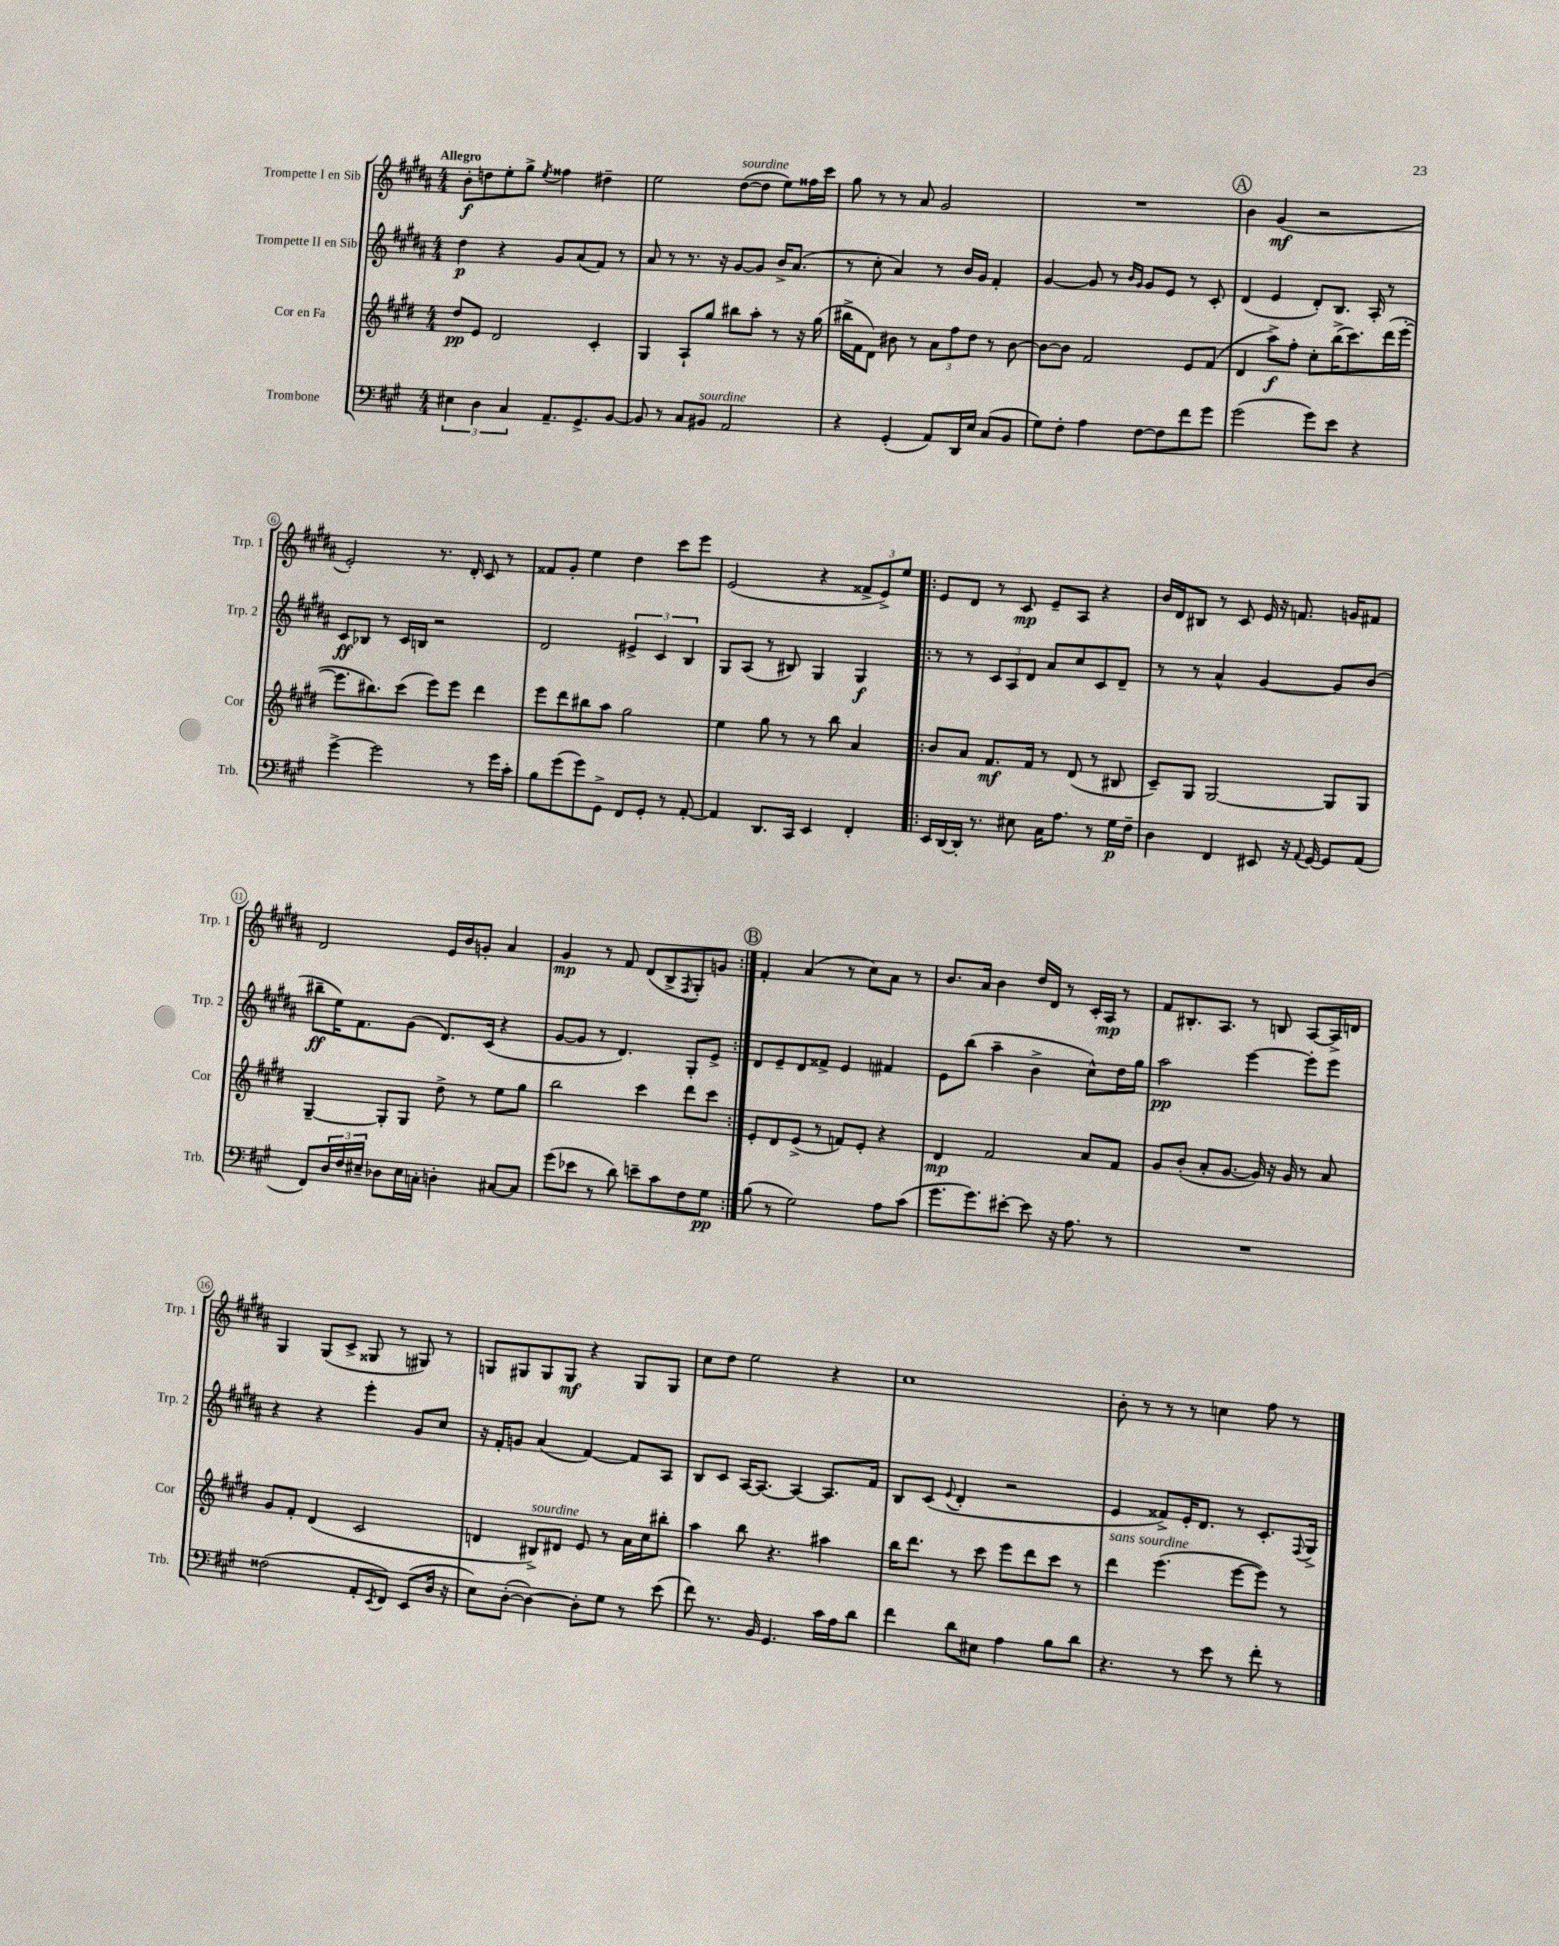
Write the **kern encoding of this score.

**kern	**dynam	**kern	**dynam	**kern	**dynam	**kern	**dynam
*part4	*part4	*part3	*part3	*part2	*part2	*part1	*part1
*staff4	*staff4	*staff3	*staff3	*staff2	*staff2	*staff1	*staff1
*I"Trombone	*	*I"Cor en Fa	*	*I"Trompette II en Sib	*	*I"Trompette I en Sib	*
*I'Trb.	*	*I'Cor	*	*I'Trp. 2	*	*I'Trp. 1	*
*clefF4	*	*clefG2	*	*clefG2	*	*clefG2	*
*k[f#c#g#]	*	*k[f#c#g#d#]	*	*k[f#c#g#d#a#]	*	*k[f#c#g#d#a#]	*
*M4/4	*	*M4/4	*	*M4/4	*	*M4/4	*
=1	=1	=1	=1	=1	=1	=1	=1
!	!	!	!	!	!	!LO:TX:a:B:t=Allegro	!
6E#X\	.	8dd#/L	pp	4dd#\	p	8b'\L	f
.	.	8e/J	.	.	.	8ddn\	.
6D\	.	.	.	.	.	.	.
.	.	2d#/	.	4r	.	8ee'\	.
6C#/	.	.	.	.	.	.	.
.	.	.	.	.	.	8gg#^\J	.
.	.	.	.	.	.	8qee/	.
8.AA~/L	.	.	.	8g#/L	.	4ff##X\	.
.	.	.	.	(8a#/	.	.	.
8.GG#^/	.	.	.	.	.	.	.
.	.	4c#'/	.	8f#/J)	.	4dd#X~\	.
[8BB/J	.	.	.	8r	.	.	.
=2	=2	=2	=2	=2	=2	=2	=2
8BB/]	.	4G#/	.	8a#/	.	2ee\	.
8r	.	.	.	8r	.	.	.
8C#/L	.	8A`/L	.	8.r	.	.	.
!LO:TX:a:i:t=sourdine	!	!	!	!	!	!	!
8BB#X/J	.	8gg#/J	.	.	.	.	.
.	.	.	.	16r	.	.	.
!	!	!	!	!	!	!LO:TX:a:i:t=sourdine	!
2AA/	.	8bb#X\L	.	[8g#/L	.	([8dd#\L	.
.	.	8aa'\J	.	8g#/J]	.	8dd#\J]	.
.	.	8r	.	16b^/KL	.	8ee\L)	.
.	.	.	.	(8.a#/J	.	.	.
.	.	16r	.	.	.	16ff##X\L	.
.	.	(16gg#\	.	.	.	16ccc#\JJ	.
=3	=3	=3	=3	=3	=3	=3	=3
4r	.	16bb#X^\LL	.	8r	.	8gg#\	.
.	.	16f#\J	.	.	.	.	.
.	.	8d#\J)	.	8cc#'\	.	8r	.
(4GG#'/	.	8b#X\	.	4a#/)	.	8r	.
.	.	8r	.	.	.	8a#/	.
8AA/L)	.	12a\L	.	8r	.	2g#/	.
.	.	12ff#\	.	.	.	.	.
16DD/L	.	.	.	16b/LL	.	.	.
.	.	12dd#\J	.	.	.	.	.
16E/JJ	.	.	.	16g#/JJ	.	.	.
(8C#/L	.	8r	.	4f#'/	.	.	.
8BB/J	.	[8b#\	.	.	.	.	.
=4	=4	=4	=4	=4	=4	=4	=4
8G#\L)	.	8b#\L_	.	[4g#/	.	1r	.
8F#'\J	.	8b#\J]	.	.	.	.	.
4A\	.	2f#/	.	8g#/]	.	.	.
.	.	.	.	8r	.	.	.
.	.	.	.	16qqb/LL	.	.	.
.	.	.	.	16qqg#/JJ	.	.	.
[8F#\L	.	.	.	8g#/L	.	.	.
8F#\]	.	.	.	8e/J	.	.	.
8f#\	.	8e/L	.	8r	.	.	.
8g#\J	.	(8f#/J	.	8c#'/	.	.	.
!!LO:REH:place=s1:t=A
=5	=5	=5	=5	=5	=5	=5	=5
(2g#\	.	4d#/	.	(4d#/	.	4b\	.
.	.	8aa^\L)	f	4e/	.	(4g#/	mf
.	.	8ff#'\J	.	.	.	.	.
8g#\L)	.	8cc#'\L	.	8d#'/L)	.	2r	.
8e\J	.	(16bb^\K	.	8.B/J	.	.	.
.	.	8.ccc#\)	.	.	.	.	.
4r	.	.	.	.	.	.	.
.	.	.	.	16A#'/	.	.	.
.	.	(16ddd#\L	.	8r	.	.	.
.	.	[16eee'\JJ	.	.	.	.	.
!!LO:LB:g=z
=6	=6	=6	=6	=6	=6	=6	=6
[4g#^\	.	8.eee\L]	.	8c#/L	ff	2e'/)	.
.	.	.	.	8B-X/J	.	.	.
.	.	8.bb#X\)	.	.	.	.	.
2g#\]	.	.	.	8r	.	.	.
.	.	(8ccc#\J	.	16c#/LL	.	.	.
.	.	.	.	16Bn/JJ	.	.	.
.	.	8eee\L)	.	2r	.	8.r	.
.	.	8eee\J	.	.	.	.	.
.	.	.	.	.	.	16d#'/	.
8r	.	4ddd#\	.	.	.	8c#/	.
16g#\LL	.	.	.	.	.	8r	.
16c#'\JJ	.	.	.	.	.	.	.
=7	=7	=7	=7	=7	=7	=7	=7
8B\L	.	8eee\L	.	2d#/	.	8f##X/L	.
(8g#\	.	8ddd#\	.	.	.	8g#'/J	.
8g#\)	.	8bb#X\	.	.	.	4ee\	.
8GG#^\J	.	8aa\J	.	.	.	.	.
8FF#/L	.	2gg#\	.	6e#X^/	.	4dd#\	.
8GG#'/J	.	.	.	.	.	.	.
.	.	.	.	6c#/	.	.	.
8r	.	.	.	.	.	8ccc#\L	.
.	.	.	.	6B/	.	.	.
[8AA'/	.	.	.	.	.	8eee\J	.
=8	=8	=8	=8	=8	=8	=8	=8
4AA/]	.	4ee\	.	8G#/L	.	(2e/	.
.	.	.	.	(8A#/J	.	.	.
8.DD/L	.	8gg#\	.	8r	.	.	.
.	.	8r	.	8B#X/)	.	.	.
16CC#/Jk	.	.	.	.	.	.	.
4EE/	.	8r	.	4G#/	.	4r	.
.	.	8bb\	.	.	.	.	.
4FF#'/	.	4a/	.	4G#/	f	12f##X^/L	.
.	.	.	.	.	.	12e^/)	.
.	.	.	.	.	.	12ee/J	.
=9!|:	=9!|:	=9!|:	=9!|:	=9!|:	=9!|:	=9!|:	=9!|:
16EE/LL	.	8b/L	.	8r	.	8e/L	.
[16DD/	.	.	.	.	.	.	.
16DD'/JJ]	.	8a/J	.	8r	.	8d#/J	.
8.r	.	.	.	.	.	.	.
.	.	8.f#/L	mf	12c#/L	.	8r	.
.	.	.	.	12A#/	.	.	.
8E#X\	.	.	.	.	.	8c#/	mp
.	.	.	.	12d#/J	.	.	.
.	.	16f#/Jk	.	.	.	.	.
16C#\KL	.	8r	.	8a#/L	.	8e~/L	.
8.A\J	.	.	.	.	.	.	.
.	.	(8d#/	.	8cc#/	.	8A#/J	.
8r	.	8r	.	8c#/	.	4r	.
16G#\LL	p	8B#X/	.	8d#~/J	.	.	.
16F#~\JJ	.	.	.	.	.	.	.
=10	=10	=10	=10	=10	=10	=10	=10
4D\	.	8c#~/L)	.	8r	.	16b/LL	.
.	.	.	.	.	.	16d#/J	.
.	.	8G#/J	.	8r	.	8B#X/J	.
4FF#/	.	[2G#/	.	4a#^^/	.	8r	.
.	.	.	.	.	.	8c#/	.
8EE#X/	.	.	.	[4g#/	.	16e/	.
.	.	.	.	.	.	16r	.
16r	.	.	.	.	.	8.fn/	.
8qqAA/	.	.	.	.	.	.	.
[16GG#/	.	.	.	.	.	.	.
8GG#/L]	.	8G#/L]	.	8g#/L]	.	.	.
.	.	.	.	.	.	16gn/KL	.
(8AA/J	.	8G#/J	.	(8b/J	.	8f#X/J	.
!!LO:LB:g=z
=11	=11	=11	=11	=11	=11	=11	=11
8FF#/L)	.	[4G#~/	.	8bb#X~\L	ff	2d#/	.
24D/L	.	.	.	16ee\K)	.	.	.
24F#/	.	.	.	.	.	.	.
.	.	.	.	8.f#\	.	.	.
24E#X~/JJ	.	.	.	.	.	.	.
8D-X\L	.	8G#'/L]	.	.	.	.	.
16E#\L	.	8G#/J	.	(8g#\J	.	.	.
16Cn'\JJ	.	.	.	.	.	.	.
4Dn'\	.	8dd#^\	.	8.d#/L)	.	16e/LL	.
.	.	.	.	.	.	16b/J	.
.	.	8r	.	.	.	8gn'/J	.
.	.	.	.	(16c#/Jk	.	.	.
[8C#X/L	.	8ee\L	.	4r	.	4a#/	.
8C#/J]	.	8gg#\J	.	.	.	.	.
=12	=12	=12	=12	=12	=12	=12	=12
(8g#\L	.	2bb\	.	[8g#/L	.	4g#/	mp
8e-X\J	.	.	.	8g#/J]	.	.	.
8r	.	.	.	8r	.	8r	.
8d\)	.	.	.	4.d#/)	.	8f#/	.
8en~\L	.	4ccc#\	.	.	.	(8d#/L	.
8c#\	.	.	.	.	.	8B^/	.
.	.	.	.	.	.	8qF#/	.
8F#\	.	8ddd#\L	.	8G#'/L	.	8G#'/)	.
8G#\J	pp	8ccc#\J	.	8e^/J	.	8gn/J	.
!!LO:REH:place=s1:t=B
=13:|!	=13:|!	=13:|!	=13:|!	=13:|!	=13:|!	=13:|!	=13:|!
(8B\	.	8e'/L	.	8d#/L	.	4f#'/	.
8r	.	8d#/	.	8e~/	.	.	.
2G#\)	.	(8e^/J	.	8d#/	.	(4a#/	.
.	.	8r	.	8f##X^/J	.	.	.
.	.	8fn/L)	.	4e/	.	8r	.
.	.	8e'/J	.	.	.	8cc#\L)	.
8A\L	.	4r	.	4f#X/	.	8a#\J	.
(8c#\J	.	.	.	.	.	8r	.
=14	=14	=14	=14	=14	=14	=14	=14
8.g#\L	.	4d#/	mp	8e\L	.	8.b/L	.
.	.	.	.	(8bb\J	.	.	.
8.g#\)	.	.	.	.	.	16a#/Jk	.
.	.	2f#/	.	4aa#~\	.	4b\	.
[8e#X'\J	.	.	.	.	.	.	.
8e#\]	.	.	.	4b^\	.	16dd#/LL	.
.	.	.	.	.	.	16d#/JJ	.
16r	.	.	.	.	.	8r	.
8.A\	.	.	.	.	.	.	.
.	.	8a/L	.	8cc#^^\L)	.	16c#'/LL	.
.	.	.	.	.	.	16A#/JJ	mp
8r	.	8f#/J	.	16dd#\L	.	8r	.
.	.	.	.	16gg#\JJ	.	.	.
=15	=15	=15	=15	=15	=15	=15	=15
1r	.	8g#/L	.	2aa#\	pp	8f#/L	.
.	.	(8b'/J	.	.	.	8.B#X'/	.
.	.	8a'/L	.	.	.	.	.
.	.	.	.	.	.	8.A#/J	.
.	.	[8.g#/J	.	.	.	.	.
.	.	.	.	[4eee\	.	8r	.
.	.	16g#/])	.	.	.	.	.
.	.	16r	.	.	.	8Bn/	.
.	.	16g#/	.	.	.	.	.
.	.	8r	.	8eee'\L]	.	[8A#/L	.
.	.	8a/	.	8eee\J	.	16A#^/L]	.
.	.	.	.	.	.	16dn/JJ	.
!!LO:LB:g=z
=16	=16	=16	=16	=16	=16	=16	=16
(2F##X\	.	8g#/L	.	4r	.	4G#/	.
.	.	8f#'/J	.	.	.	.	.
.	.	(4d#/	.	4r	.	(8G#/L	.
.	.	.	.	.	.	8c#^/J	.
8AA'/L	.	2c#/	.	4eee'\	.	8G##X/	.
8qEE/	.	.	.	.	.	.	.
8FF#/J)	.	.	.	.	.	8r	.
(8EE/L	.	.	.	8g#/L	.	8G#X/)	.
16D/Jk	.	.	.	8cc#/J	.	8r	.
16r	.	.	.	.	.	.	.
=17	=17	=17	=17	=17	=17	=17	=17
8E\L)	.	4dn/	.	16r	.	8Gn/L	.
.	.	.	.	16f#'/KL	.	.	.
([8D'\J	.	.	.	8gn/J	.	8G#X/	.
!	!	!LO:TX:a:i:t=sourdine	!	!	!	!	!
4D\_)	.	8B#X^/L)	.	(4a#/	.	8G#/	.
.	.	8d#X/J	.	.	.	8G#/J	mf
8D'\L]	.	8e/	.	[4f#/)	.	4r	.
8G#\J	.	8r	.	.	.	.	.
8r	.	16a\LL	.	8f#/L]	.	8G#/L	.
.	.	16cc#\J	.	.	.	.	.
(8e\	.	8bb#X'\J	.	8A#/J	.	8G#/J	.
=18	=18	=18	=18	=18	=18	=18	=18
8f#\)	.	4aa\	.	8B/L	.	8cc#\L	.
8.r	.	.	.	8c#/J	.	8dd#\J	.
.	.	8bb\	.	[16A#/KL	.	2ee\	.
16BB/	.	.	.	8.A#/J_	.	.	.
4.GG#/	.	4.r	.	.	.	.	.
.	.	.	.	4A#/_	.	.	.
16c#\LL	.	4aa#X\	.	8.A#/L]	.	4r	.
16A\J	.	.	.	.	.	.	.
8d\J	.	.	.	.	.	.	.
.	.	.	.	16f#/Jk	.	.	.
=19	=19	=19	=19	=19	=19	=19	=19
4f#\	.	16bb\KL	.	8B/L	.	1cc#	.
.	.	8.ddd#\J	.	.	.	.	.
.	.	.	.	(8c#/J	.	.	.
.	.	.	.	8qqe/	.	.	.
8d\L	.	8r	.	4d#'/	.	.	.
8E#X\J	.	8ccc#\	.	.	.	.	.
4A\	.	8eee\L	.	2r	.	.	.
.	.	8ddd#\	.	.	.	.	.
8B\L	.	8ccc#\J	.	.	.	.	.
8d\J	.	8r	.	.	.	.	.
=20	=20	=20	=20	=20	=20	=20	=20
!	!	!LO:TX:a:i:t=sans sourdine	!	!	!	!	!
4.r	.	4ddd#\	.	4e/	.	8b'\	.
.	.	.	.	.	.	8r	.
.	.	(4.eee\	.	8f##X^/L)	.	8r	.
8r	.	.	.	16e'/K	.	8r	.
.	.	.	.	8.d#/J	.	.	.
8e\	.	.	.	.	.	4ccn\	.
8r	.	[8eee\L	.	8r	.	.	.
8f#'\	.	8eee\J])	.	8.c#'/L	.	8ff#\	.
8r	.	8r	.	.	.	8r	.
.	.	.	.	8qqF#/	.	.	.
.	.	.	.	16G#^/Jk	.	.	.
==	==	==	==	==	==	==	==
*-	*-	*-	*-	*-	*-	*-	*-
